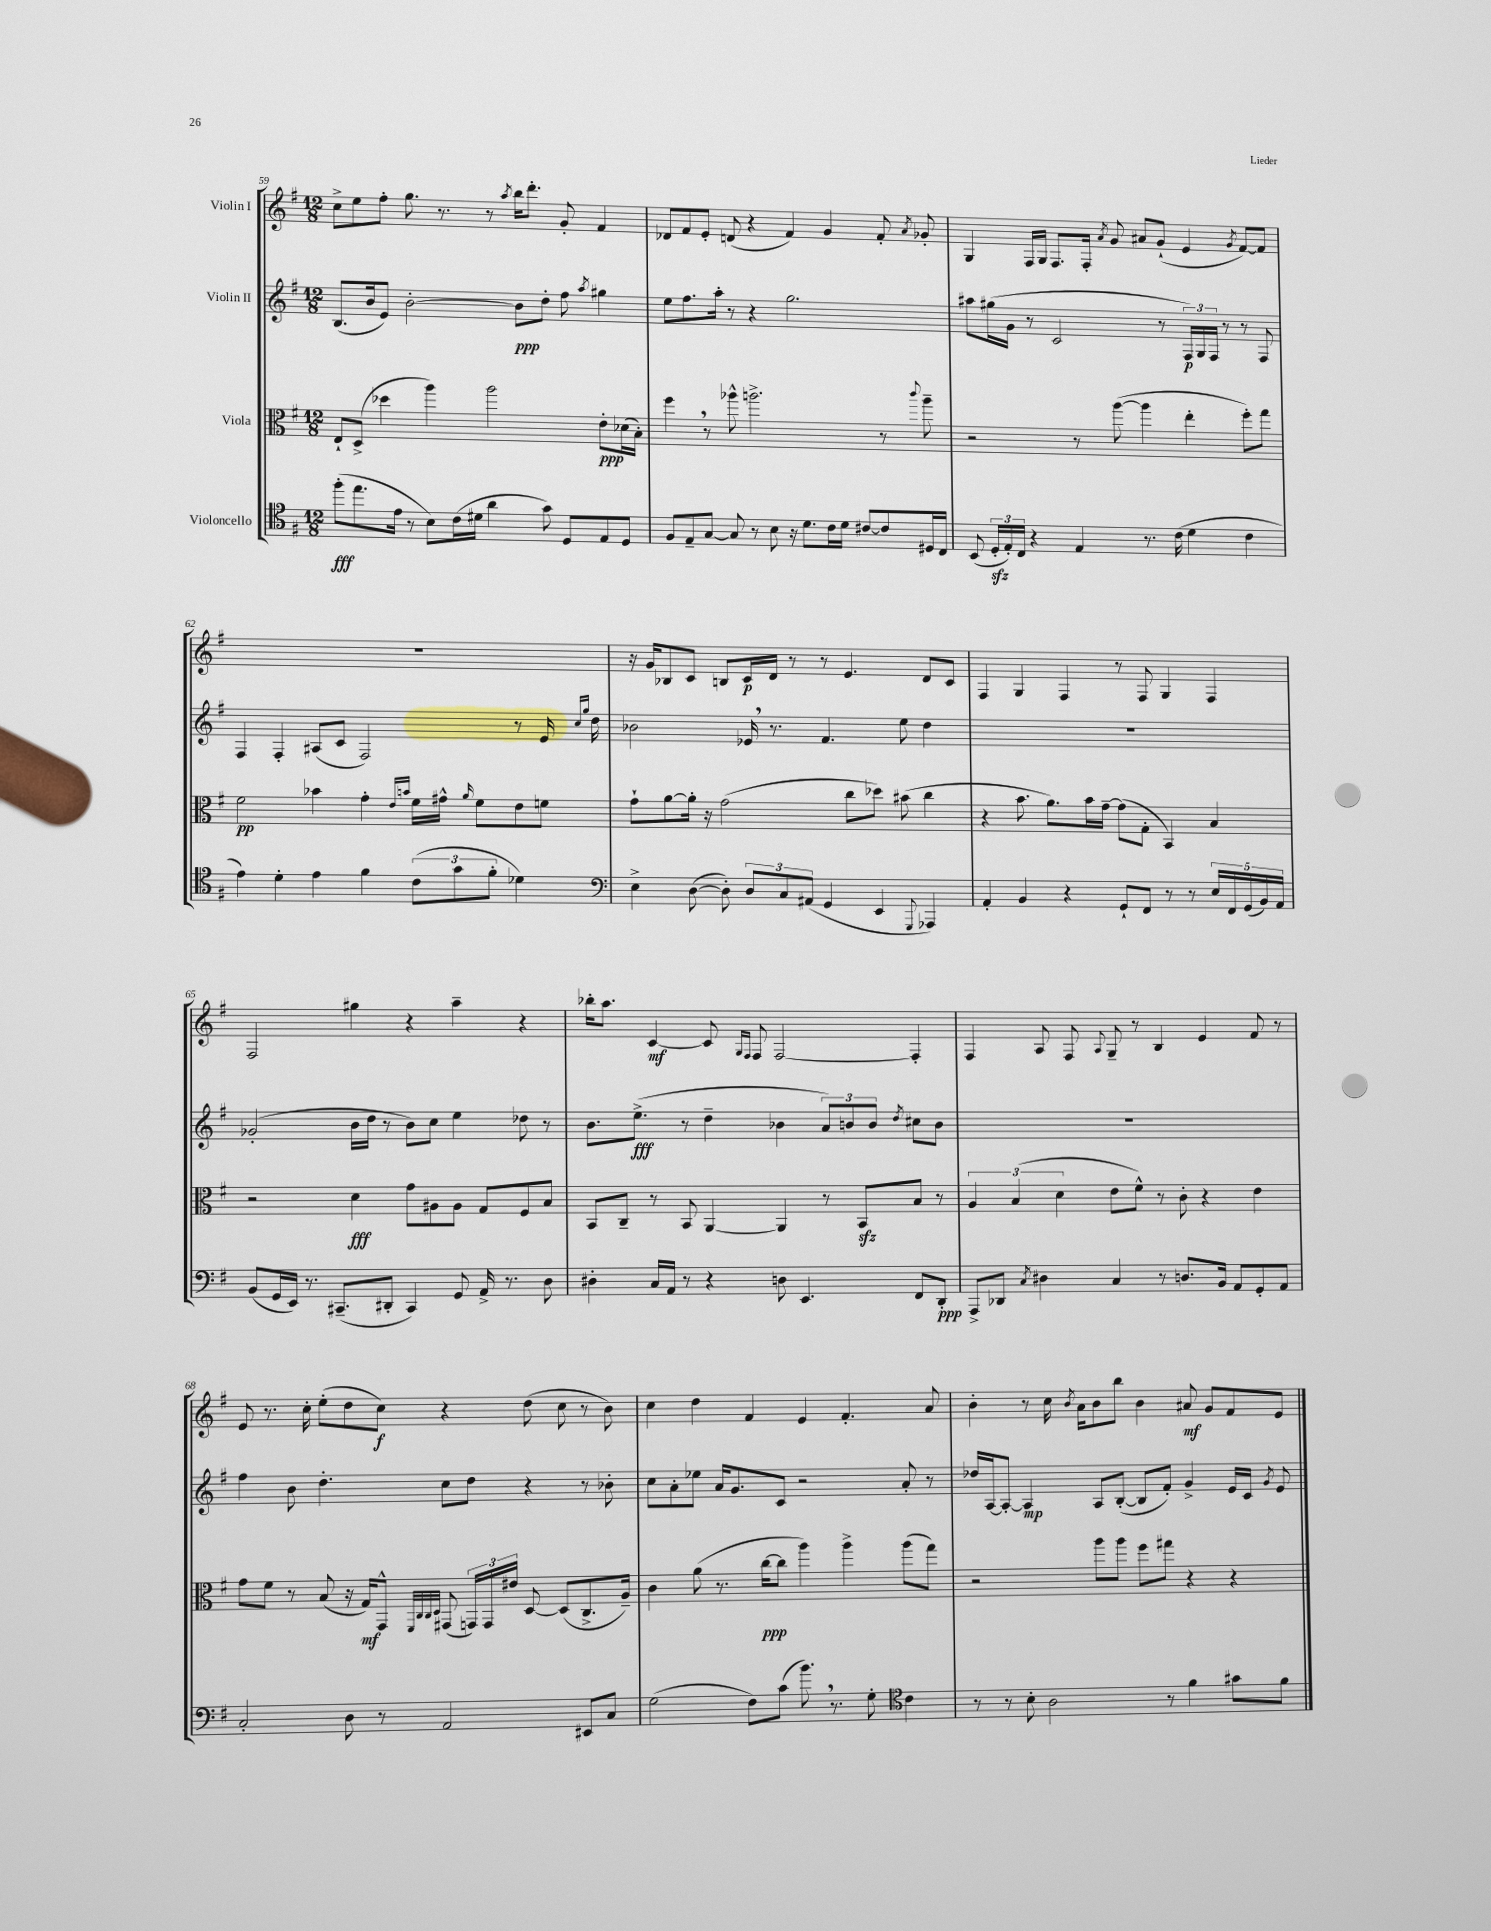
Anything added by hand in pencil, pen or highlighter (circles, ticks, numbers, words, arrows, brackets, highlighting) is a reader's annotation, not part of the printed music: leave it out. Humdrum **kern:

**kern	**kern	**kern	**kern
*staff4	*staff3	*staff2	*staff1
*clefC4	*clefC3	*clefG2	*clefG2
*k[f#]	*k[f#]	*k[f#]	*k[f#]
*M12/8	*M12/8	*M12/8	*M12/8
(8ff#'	8E`	(8.B	8cc^
8.ee	(8D^	.	8ee
.	.	16b	.
.	4dd-	8e)	8ff#'
16e	.	.	.
8r	.	[2b'	8.gg
8B)	4aa)	.	.
.	.	.	8.r
(16c	.	.	.
16d#	.	.	.
4a	2aa	.	8r
.	.	.	8qaa
.	.	8b]	16bb
.	.	.	8.ddd'
8g)	.	8dd'	.
8D	.	8ff#	8g'
.	.	8qaa	.
8E	8e'	4gg#	4f#
8D	(16d-	.	.
.	16B')	.	.
=	=	=	=
8F#	4ff#	8ee	8d-
8E~	.	8.ff#	8f#
[8G	8r	.	8e'
.	.	16aa'	.
8G]	8aa-^^	8r	(8d
8r	2.aa^	4r	4r
8B	.	.	.
16r	.	2.gg	4f#)
8.d	.	.	.
16c	.	.	4g
16d	.	.	.
[8c#	.	.	.
8c#]	8r	.	8f#'
.	8qqccc	.	8qa
16D#	8aa~	.	8g-'
16C	.	.	.
=	=	=	=
(8BB	2r	8aa#	4G
24D'	.	(16gg#	.
24E')	.	.	.
.	.	16g	.
24C	.	.	.
4r	.	8r	16F#
.	.	.	16G
.	.	2c	8.F#
4E	8r	.	.
.	.	.	16F#'
.	.	.	8qa
.	([8aa	.	8g
8.r	4aa]	.	8a#
.	.	8r	(8g`
(16c	.	.	.
4d	4ee'	24F#)	4e
.	.	24G	.
.	.	24F#	.
.	.	8r	.
.	.	.	8qg
4c	8ff#')	8r	[8f#)
.	8gg	8F#	8f#]
=	=	=	=
4e)	2f#	4F#	1.r
4d'	.	4F#'	.
4e	4b-	(8A#	.
.	.	8c	.
4f#	4g'	2F#)	.
.	16qqe	.	.
.	16qqb	.	.
(12c	16f#	.	.
.	16g#^^	.	.
12g	.	.	.
.	16qqa	.	.
.	8f#	.	.
12f#'	.	.	.
4d-)	8e	8r	.
.	8f	16e	.
.	.	16qqcc	.
.	.	16qqgg	.
.	.	16dd	.
=	=	=	=
*clefF4	*	*	*
4E^	8g`	2b-	16r
.	.	.	16g
.	[8a	.	8B-
([8D	16a']	.	8c
.	16r	.	.
8D'])	(2g	.	8B
12D	.	16e-	16c
.	.	8.r	16d
12C	.	.	.
.	.	.	8r
(12AA#	.	.	.
4GG	.	4.f#	8r
.	8cc	.	4.e
4EE	8dd-)	.	.
.	(8b#	8ee	.
8qqGGG	.	.	.
4AAA-)	4cc	4dd	8d
.	.	.	8c
=	=	=	=
4AA'	4r	1.r	4F#
4BB	8.b	.	4G
.	8.a)	.	.
4r	.	.	4F#
.	16b	.	.
.	[16g~	.	.
8GG`	(8g]	.	8r
8FF#	8G'	.	8F#
8r	4BB)	.	4G
8r	.	.	.
20E	4B	.	4F#
20FF#	.	.	.
(20GG	.	.	.
20BB)	.	.	.
20AA	.	.	.
=	=	=	=
(8BB	2r	(2g-'	2F#
16GG	.	.	.
16EE)	.	.	.
8.r	.	.	.
(8.CC#~	.	.	.
.	4d	16b	4gg#
.	.	16dd	.
8DD#'	.	8r	.
4CC#)	8g	8b)	4r
.	8A#	8cc	.
8GG	8A#	4ee	4aa~
16AA^	8G	.	.
8.r	.	.	.
.	8F#	8dd-	4r
8D	8B	8r	.
=	=	=	=
4D#'	8BB	8.b	16bb-'
.	.	.	8.aa
.	8C~	.	.
.	.	(8.ee^	.
16C	8r	.	[4c
16AA	.	.	.
8r	8BB	8r	.
4r	[4AA	4dd~	8c]
.	.	.	16qqG
.	.	.	16qqF#
.	.	.	8F#
8D	4AA]	4b-	[2F#
4.EE	.	.	.
.	8r	12a)	.
.	.	12b	.
.	8BB	.	.
.	.	12b	.
.	.	8qdd	.
8FF#	8B	8cc#	4F#']
8DD'	8r	8b	.
=	=	=	=
8AAA^	6A	1.r	4F#
8DD-	.	.	.
.	(6B	.	.
8qC	.	.	.
4D#	.	.	8A
.	6d	.	.
.	.	.	8F#
.	.	.	8qqA
4C	8e	.	8G~
.	8f#^^)	.	8r
8r	8r	.	4B
8.D	8c'	.	.
.	4r	.	4e
16BB	.	.	.
8AA	.	.	.
8GG'	4e	.	8f#
8AA	.	.	8r
=	=	=	=
2C'	8g	4ff#	8e
.	8f#	.	8.r
.	8r	8b	.
.	.	.	16cc'
.	(8B	4.dd'	(8ee'
8D	16r	.	8dd
.	16G)	.	.
8r	8GG^^	.	8cc)
.	32qqFF#	.	.
.	32qqC	.	.
.	32qqC	.	.
.	32qqD	.	.
2AA	(8GG#	8cc	4r
.	24GG)	8dd	.
.	24GG	.	.
.	24e#	.	.
.	[8D	4r	(8dd
.	(8D]	.	8cc
8EE#	8.C^	8r	8r
8C	.	8b-'	8b)
.	16A~)	.	.
=	=	=	=
(2G	4c	8cc	4cc
.	.	8a'	.
.	(8a	8ee-	4dd
.	8.r	16a	.
.	.	8.g	.
8F#)	.	.	4f#
.	[16cc	.	.
(8c	8cc]	8c	.
8.b)	4aa)	2r	4e
8.r	.	.	.
.	4aa^	.	4.f#'
8G'	.	.	.
*clefC4	*	*	*
4c	(8aa	8a'	.
.	8gg)	8r	8a
=	=	=	=
8r	2r	16dd-	4b'
.	.	[16A	.
8r	.	8A'_	.
8B'	.	4A]	8r
2A	.	.	16cc
.	.	.	8qb
.	.	.	16a
.	8aa	8A	8b
.	8aa	([8B'	8bb
.	8ff#	8B]	4b
8r	8gg#	8f#')	.
4f#	4r	4g^	8a#
.	.	.	8g
8g#	4r	16e	8f#
.	.	16c	.
.	.	8qg	.
8f#	.	8e	8e
==	==	==	==
*-	*-	*-	*-
